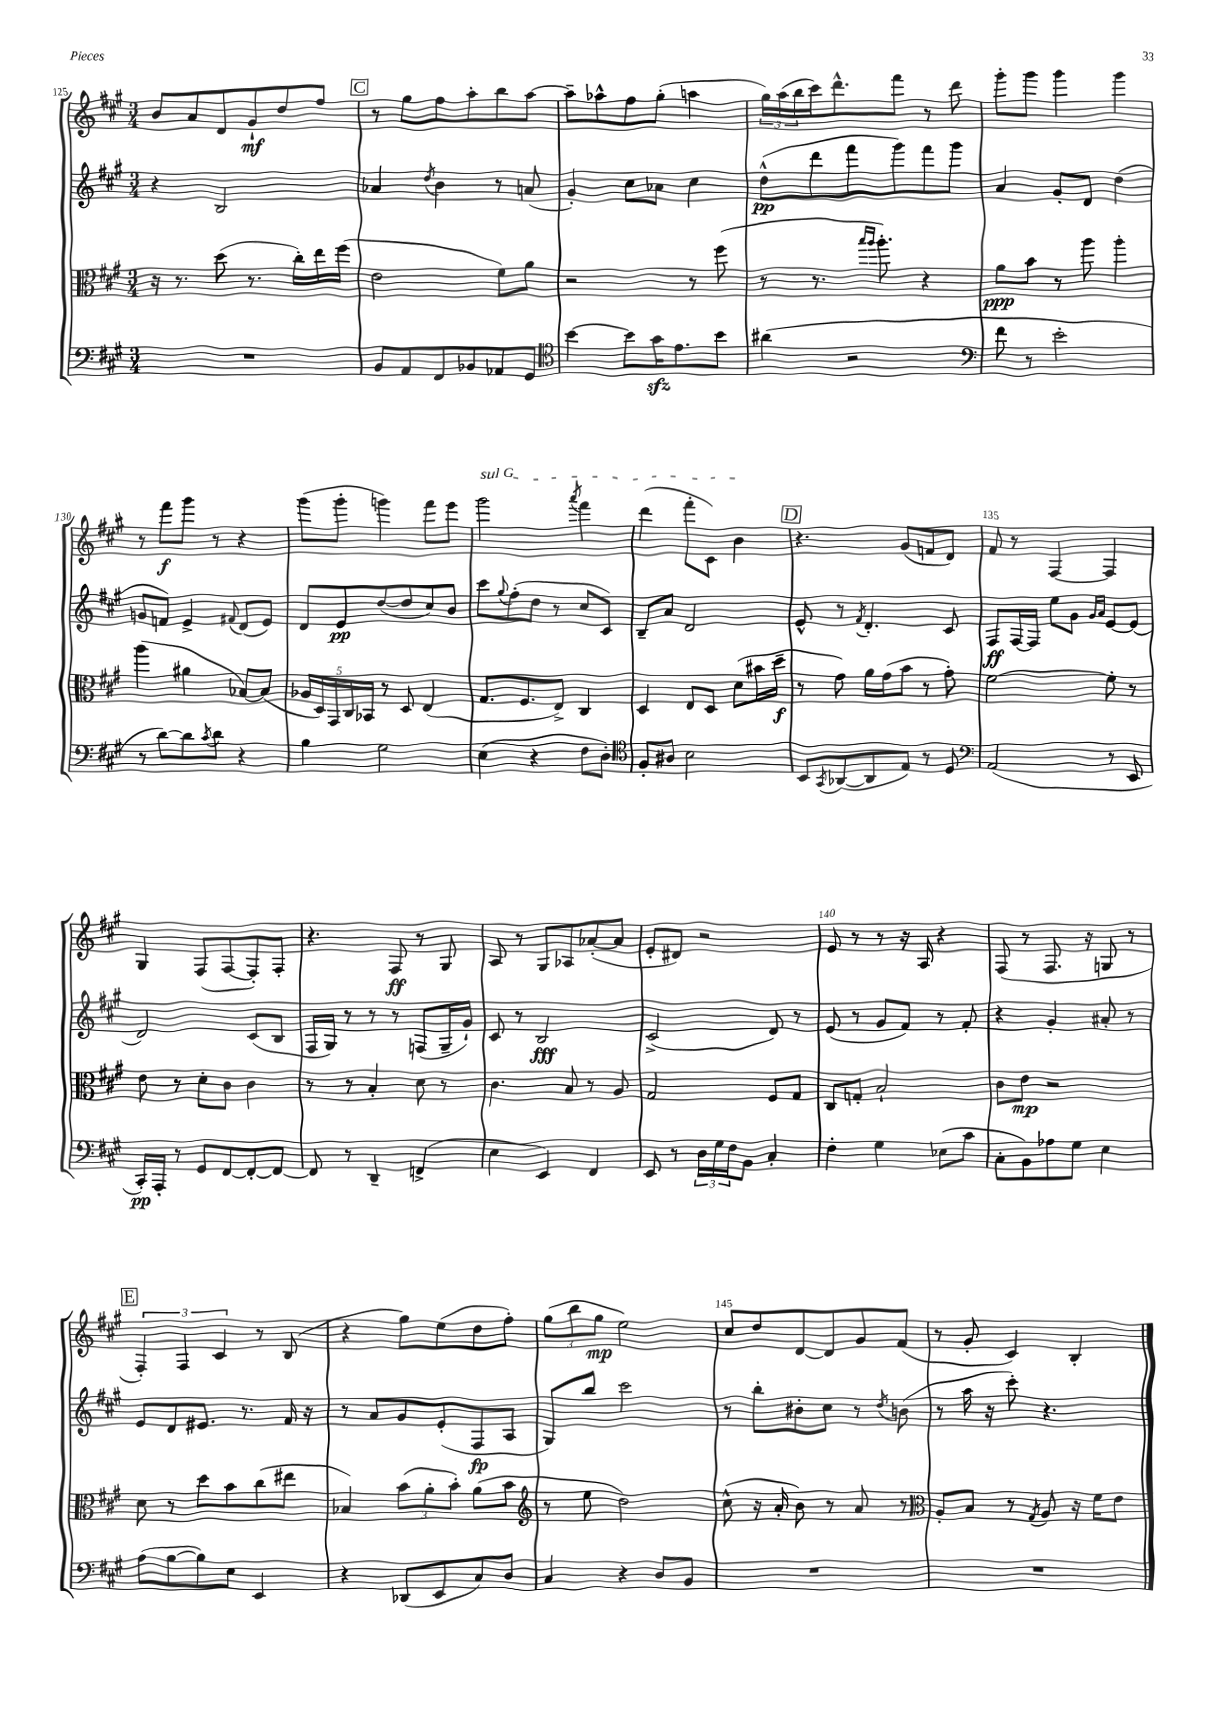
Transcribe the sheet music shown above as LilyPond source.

<<
\new StaffGroup <<
\new Staff = "s0" {
    \clef treble \key a \major \numericTimeSignature \time 3/4
    b'8 a'8 d'8 gis'8-!\mf d''8 fis''8 |
    \mark \markup { \box "C" } r8 gis''8 fis''8 a''8-. b''8 a''8~ |
    a''8-- aes''8-^ fis''8 gis''8-.( a''4 |
    \tuplet 3/2 { gis''16) a''16( b''16 } cis'''16) d'''8.-^ fis'''8 r8 d'''8 |
    gis'''8-. gis'''8 gis'''4 gis'''4 |
    r8 fis'''8\f gis'''8 r8 r4 |
    gis'''8( gis'''8-. g'''4) fis'''8 e'''8 |
    \once \override TextSpanner.bound-details.left.text = \markup { \italic "sul G" } gis'''2\startTextSpan \acciaccatura { a'''8 } fis'''4 |
    d'''4( fis'''8-. cis'8) b'4\stopTextSpan |
    \mark \markup { \box "D" } r4. gis'8( f'8 d'8) |
    fis'8 r8 fis4~ fis4 |
    gis4 fis8( fis8~ fis8-.) fis8-. |
    r4. fis8\ff r8 gis8 |
    a8 r8 gis8 aes8 aes'8~-.( aes'8 |
    e'8-. dis'8) r2 |
    e'8 r8 r8 r16 a16 r4 |
    fis8( r8 fis8. r16 g8 r8 |
    \mark \markup { \box "E" } \tuplet 3/2 { fis4-.) fis4 cis'4 } r8 b8( |
    r4 gis''8) e''8( d''8 fis''8-.) |
    \tuplet 3/2 { gis''8( b''8 gis''8\mp } e''2) |
    cis''8 d''8 d'8~ d'8 gis'8 fis'8( |
    r8 gis'8-. cis'4) b4-. \bar "|." |
}
\new Staff = "s1" {
    \clef treble \key a \major \numericTimeSignature \time 3/4
    r4 b2 |
    \mark \markup { \box "C" } aes'4 \acciaccatura { d''8 } b'4 r8 a'8( |
    gis'4-.) cis''8 aes'8 cis''4 |
    d''8-^\pp( d'''8 fis'''8 gis'''8) fis'''8 gis'''8 |
    a'4 gis'8-. d'8 d''4( |
    g'8 f'8) e'4-> \appoggiatura { fis'8 } d'8( e'8) |
    d'8 e'8\pp d''8~( d''8 cis''8) b'8 |
    cis'''8 \appoggiatura { gis''8 } fis''8-.( d''8 r8 cis''8 cis'8) |
    b8-- a'8 d'2 |
    \mark \markup { \box "D" } e'8-^ r8 \acciaccatura { fis'8 } d'4.-. cis'8 |
    fis8\ff fis16~ fis16 e''8 gis'8 \grace { gis'16 a'16 } e'8~ e'8( |
    d'2) cis'8( b8 |
    fis16 gis16) r8 r8 r8 f8( gis16-- gis'16-!) |
    cis'8 r8 b2\fff |
    cis'2->( d'8) r8 |
    e'8( r8 gis'8 fis'8) r8 fis'8-. |
    r4 gis'4-. ais'8-. r8 |
    \mark \markup { \box "E" } e'8 d'8 eis'8. r8. fis'16 r16 |
    r8 a'8 gis'8 e'8-.( fis8\fp a8 |
    gis8) b''8 cis'''2 |
    r8 b''8-. bis'8-. cis''8 r8 \acciaccatura { d''8 } b'8( |
    r8 a''16 r16 cis'''8-.) r4. \bar "|." |
}
\new Staff = "s2" {
    \clef alto \key a \major \numericTimeSignature \time 3/4
    r16 r8. d''8( r8. cis''16-.) e''16 fis''16( |
    \mark \markup { \box "C" } e'2 fis'8) a'8 |
    r2 r8 fis''8( |
    r8 r8. \grace { b''16 a''16 } a''8.-.) r4 |
    a'8\ppp b'8 r8 a''8 a''4-. |
    a''4( ais'4 bes8~) bes8( |
    \tuplet 5/4 { aes16 d16) gis,16 cis16 bes,16 } r8 d8 e4( |
    gis8. fis8. e8->) cis4 |
    d4 e8 d8 d'8( bis'16 d''16--\f |
    \mark \markup { \box "D" } r8 gis'8) a'16 gis'16( b'8 r8 gis'8-.) |
    fis'2~ fis'8-. r8 |
    e'8 r8 d'8-. cis'8 cis'4 |
    r8 r8 b4-. d'8 r8 |
    cis'4. b8 r8 a8 |
    gis2 fis8 gis8 |
    cis8 g8-. b2-! |
    cis'8 e'8\mp r2 |
    \mark \markup { \box "E" } d'8 r8 d''8 b'8 cis''8( eis''8 |
    bes4) \tuplet 3/2 { b'8( a'8-. b'8-.) } a'8( b'8 |
    \clef treble r8 e''8 d''2) |
    cis''8-^( r16 a'16-. b'8) r8 a'8 r8 |
    \clef alto a8-. b8 r8 \acciaccatura { gis8 } a8 r16 fis'16 e'8 \bar "|." |
}
\new Staff = "s3" {
    \clef bass \key a \major \numericTimeSignature \time 3/4
    R2. |
    \mark \markup { \box "C" } b,8 a,8 fis,8 bes,8 aes,8 gis,8 |
    \clef tenor b'4~ b'8 gis'16\sfz e'8. b'8 |
    ais'4( r2 |
    \clef bass fis'8 r8 e'2-. |
    r8 d'8~) d'8 \acciaccatura { cis'8 } d'8 r4 |
    b4 gis2 |
    e4( r4 fis8 d8-.) |
    \clef tenor fis8-. ais8 b2 |
    \mark \markup { \box "D" } b,8 \acciaccatura { gis,8 } aes,8~( aes,8 e8) r8 d8 |
    \clef bass a,2( r8 e,8 |
    cis,16-.\pp) a,,16-. r8 gis,8 fis,8~ fis,8~-. fis,8~ |
    fis,8 r8 d,4-- f,4->( |
    e4 e,4) fis,4 |
    e,8 r8 \tuplet 3/2 { d16 gis16 fis16 } b,8 cis4-. |
    fis4-. gis4 ees8( cis'8 |
    cis8-. b,8) aes8 gis8 e4 |
    \mark \markup { \box "E" } a8( b8~ b8) e8 e,4 |
    r4 des,8( e,8 cis8) d8 |
    cis4 r4 d8 b,8 |
    R2. |
    R2. \bar "|." |
}
>>
>>
\layout { \context { \Score currentBarNumber = #125 \override BarNumber.break-visibility = ##(#f #t #t) barNumberVisibility = #(every-nth-bar-number-visible 5) } }
